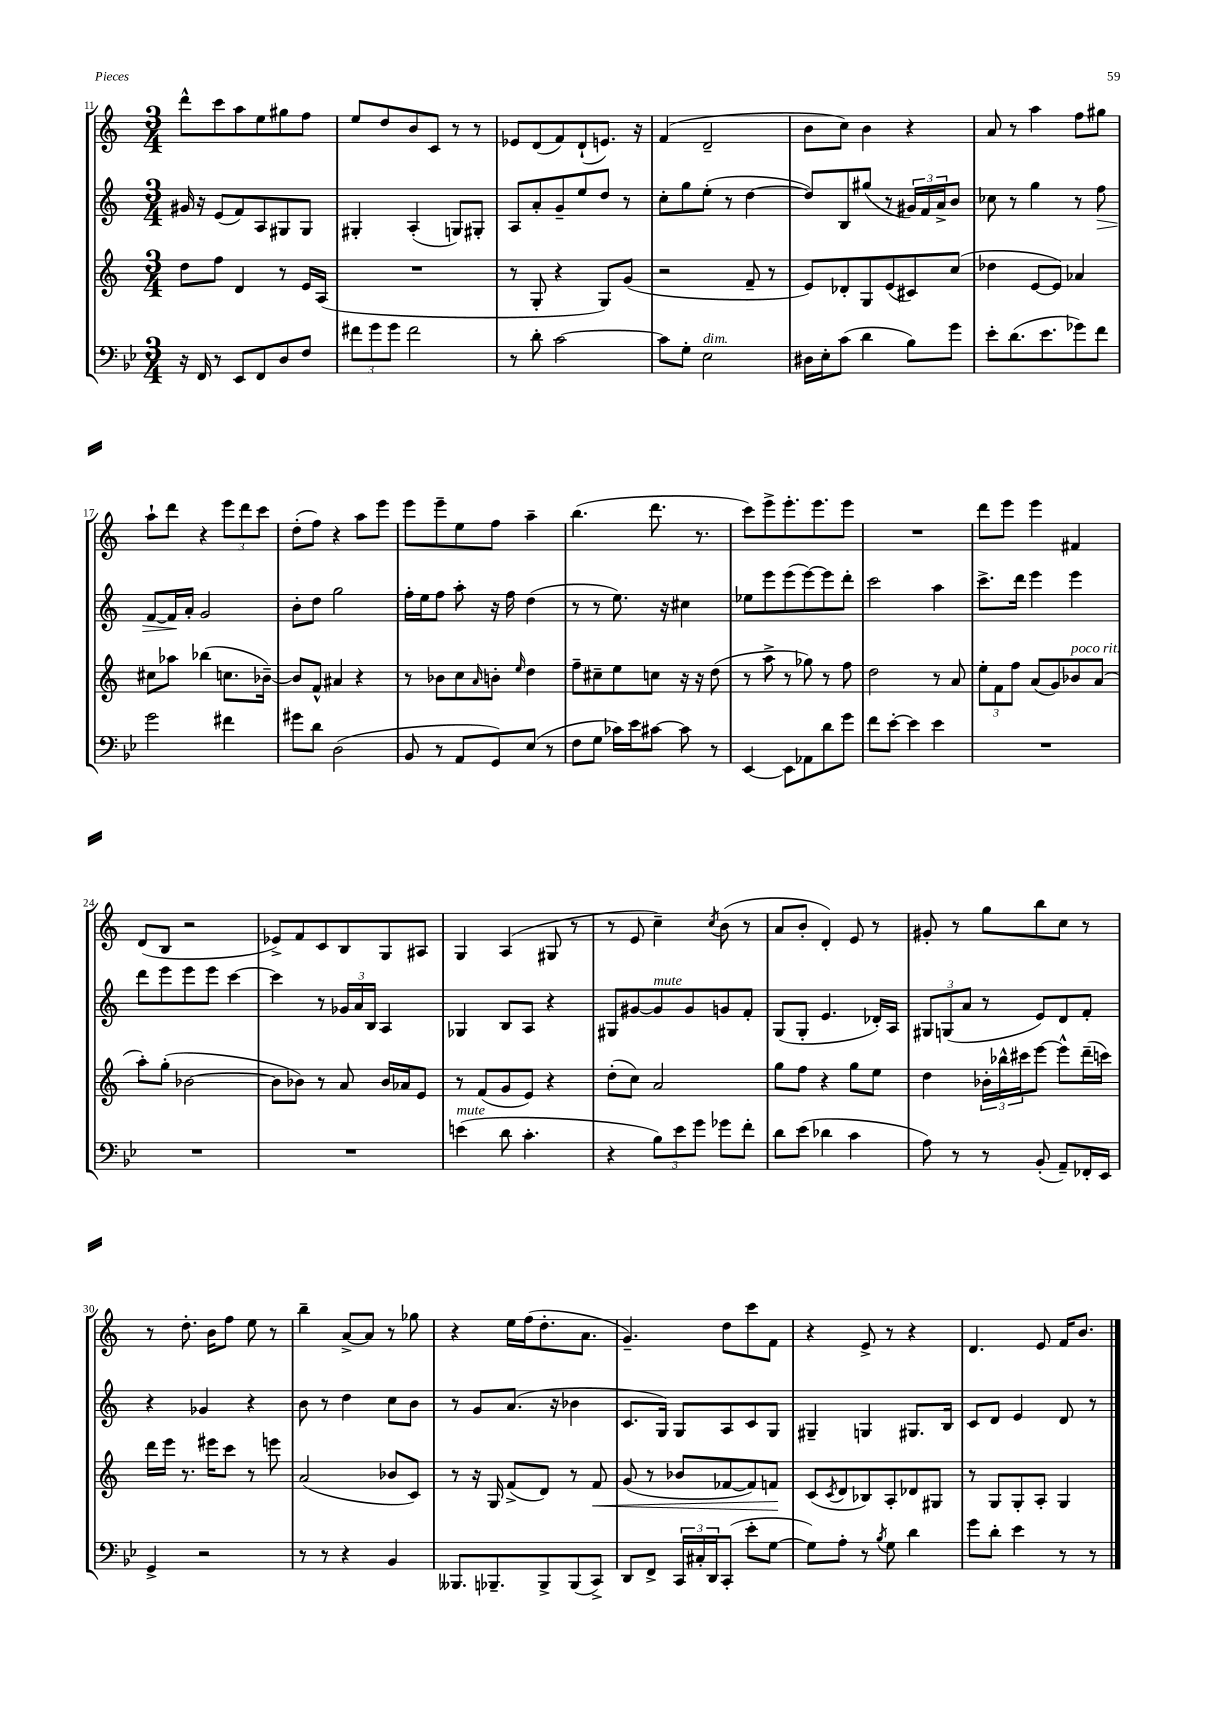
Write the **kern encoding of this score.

**kern	**kern	**kern	**kern
*staff4	*staff3	*staff2	*staff1
*clefF4	*clefG2	*clefG2	*clefG2
*k[b-e-]	*k[]	*k[]	*k[]
*M3/4	*M3/4	*M3/4	*M3/4
16r	8dd\L	16g#/	8ddd^^\L
16FF/	.	16r	.
8r	8ff\J	(8e/L	8ccc\
8EE-/L	4d/	8f/)	8aa\
8FF/	.	8A/	8ee\
8D/	8r	8G#/	8gg#\
8F/J	16e/LL	8G#/J	8ff\J
.	(16A/JJ	.	.
=	=	=	=
12f#\L	2.r	4G#'/	8ee/L
12g\	.	.	.
.	.	.	8dd/
12g\J	.	.	.
2f#\	.	(4A'/	8b/
.	.	.	8c/J
.	.	8G/L)	8r
.	.	8G#'/J	8r
=	=	=	=
8r	8r	8A/L	8e-/L
8d'\	8G'/	8a'/	(8d/
[2c\	4r	8g~/	8f/)
.	.	8ee/	(8d`/
.	8G/L)	8dd/J	8.e/J)
.	(8g/J	8r	.
.	.	.	16r
=	=	=	=
8c\]L	2r	8cc'\L	(4f/
8G'\J	.	8gg\	.
2E-\	.	(8ee'\J	2d~/
.	.	8r	.
.	8f~/	[4dd\	.
.	8r	.	.
=	=	=	=
16D#\LL	8e/L)	8dd/]L)	8b\L
16E-'\J	.	.	.
(8c\J	8d-'/	8B/	8cc\J)
4d\	8G/	(8gg#/J	4b\
.	(8e/	8r	.
8B-\L)	8c#/)	24g#/LL)	4r
.	.	24f/	.
.	.	24a^/J	.
8g\J	(8cc/J	8b/J	.
=	=	=	=
8e-'\L	4dd-\	8cc-\	8a/
(8.d\	.	8r	8r
.	[8e/L	4gg\	4aa\
8.e-\	.	.	.
.	8e/]J)	.	.
8g-\)	4a-/	8r	8ff\L
8f\J	.	8ff\	8gg#\J
=	=	=	=
2g\	8cc#\L	[8f/L	8aa`\L
.	8aa-\J	16f/]L	8ddd\J
.	.	16a'/JJ	.
.	(4bb-\	2g/	4r
4f#\	8.cc\L	.	12eee\L
.	.	.	12ddd\
.	.	.	12ccc\J
.	[16b-~\Jk)	.	.
=	=	=	=
8g#\L	8b-/]L	8b'\L	(8dd'\L
8d\J	8f^^/J	8dd\J	8ff\J)
(2D\	4a#/	2gg\	4r
.	4r	.	8aa\L
.	.	.	8eee\J
=	=	=	=
8BB-/	8r	16ff'\LL	8eee\L
.	.	16ee\J	.
8r	8b-\L	8ff\J	8eee~\
8AA/L	8cc\	8aa'\	8ee\
.	16qqa/	.	.
8GG/)	8b'\J	16r	8ff\J
.	.	16ff\	.
.	16qqee/	.	.
(8E-/J	4dd\	(4dd\	4aa~\
8r	.	.	.
=	=	=	=
8F\L	8ff~\L	8r	(4.bb\
8G\J	8cc#~\	8r	.
16c-\LL)	8ee\	8.ee\)	.
16e-\J	.	.	.
[8c#\J	8cc\J	.	8.ddd\
.	.	16r	.
8c#\]	16r	4cc#\	.
.	16r	.	8.r
8r	(8dd\	.	.
=	=	=	=
[4EE-/	8r	8ee-\L	8ccc\L)
.	8aa^\	8eee\	8eee^\
8EE-\]L	8r	(8eee\	8.eee'\
8AA-\	8gg-\)	[8eee\)	.
.	.	.	8.eee\
8d\	8r	8eee\]	.
8g\J	8ff\	8ddd'\J	8eee\J
=	=	=	=
8f\L	2dd\	2ccc\	2.r
[8e-'\J	.	.	.
4e-\]	.	.	.
4e-\	8r	4aa\	.
.	8a/	.	.
=	=	=	=
2.r	12ee'\L	8.ccc^\L	8ddd\L
.	12f\	.	.
.	.	.	8eee\J
.	12ff\J	.	.
.	.	16ddd\Jk	.
.	(8a/L	4eee\	4eee\
.	8g/)	.	.
.	8b-/	4eee\	4f#/
.	(8a/J	.	.
=	=	=	=
2.r	8aa'\L)	8ddd\L	(8d/L
.	(8gg'\J	8eee\	8B/J
.	[2b-\	8eee\	2r
.	.	8eee\J	.
.	.	[4ccc\	.
=	=	=	=
2.r	8b-\]L	4ccc\]	8e-^/L)
.	8b-\J)	.	8f/
.	8r	8r	8c/
.	8a/	24g-/LL	8B/
.	.	24a/	.
.	.	24B/JJ	.
.	16b-/LL	4A/	8G/
.	16a-/J	.	.
.	8e/J	.	8A#/J
=	=	=	=
(4e\	8r	4G-/	4G/
.	(8f/L	.	.
8d\	8g/	8B/L	(4A/
4.c'\	8e/J)	8A/J	.
.	4r	4r	8G#/
.	.	.	8r
=	=	=	=
4r	(8dd'\L	8G#/L	8r
.	8cc\J)	[8g#/	8e/
12B-\L)	2a/	8g#/]	4cc~\)
12e-\	.	.	.
.	.	8g#/	.
12g\J	.	.	.
.	.	.	8qcc/
8g-\L	.	8g/	(8b\
8f'\J	.	8f'/J	8r
=	=	=	=
8d\L	8gg\L	(8G/L	8a/L
(8e-\J	8ff\J	8G'/J	8b'/J
4d-\	4r	4.e/	4d'/)
4c\	8gg\L	.	8e/
.	8ee\J	16d-'/LL)	8r
.	.	16A/JJ	.
=	=	=	=
8A\)	4dd\	12G#/L	8g#'/
.	.	(12G/	.
8r	.	.	8r
.	.	12a/J	.
8r	24b-'\LL	8r	8gg\L
.	24bb-^^\	.	.
.	24ccc#\J	.	.
(8BB-'/	[8eee\J	8e/L)	8bb\
8AA~/L)	8eee^^\]L	8d/	8cc\J
16FF-'/L	(16ddd~\L	8f'/J	8r
16EE-/JJ	16ccc\JJ)	.	.
=	=	=	=
4GG^/	16ddd\LL	4r	8r
.	16eee\JJ	.	.
.	8.r	.	8.dd'\
2r	.	4g-/	.
.	16eee#\LK	.	16b\LK
.	8ccc\J	.	8ff\J
.	8r	4r	8ee\
.	8eee\	.	8r
=	=	=	=
8r	(2a/	8b\	4bb~\
8r	.	8r	.
4r	.	4dd\	[8a^/L
.	.	.	8a/]J
4BB-/	8b-/L	8cc\L	8r
.	8c/J)	8b\J	8gg-\
=	=	=	=
8.BBB--/L	8r	8r	4r
.	16r	8g/L	.
8.BBB-~/	16G/	.	.
.	(8f^/L	(8.a/J	16ee\LL
.	.	.	(16ff\J
8BBB-^/	8d/J)	.	8.dd'\
.	.	16r	.
(8BBB-/	8r	4b-\	.
.	.	.	8.a\J
8CC^/J)	8f/	.	.
=	=	=	=
8DD/L	(8g/	8.c/L	4.g~/)
8FF^/J	8r	.	.
.	.	16G/Jk)	.
24CC/LL	8b-/L	8G/L	.
24C#'/	.	.	.
24DD/J	.	.	.
(8CC'/J	[8f-/	8A/	8dd\L
8e-'\L	8f-/])	8c/	8ccc\
[8G\J	8f/J	8G/J	8f\J
=	=	=	=
8G\]L)	(8c/L	4G#~/	4r
.	8qc/	.	.
8A'\J	8d/	.	.
8r	8B-/)	4G/	8e^/
8qB-/	.	.	.
8G\	8A'/	.	8r
4d\	8d-/	8.G#/L	4r
.	8G#/J	.	.
.	.	16B/Jk	.
=	=	=	=
8g\L	8r	8c/L	4.d/
8d'\J	8G/L	8d/J	.
4e-\	8G'/	4e/	.
.	8A'/J	.	8e/
8r	4G/	8d/	16f/LK
.	.	.	8.b/J
8r	.	8r	.
==	==	==	==
*-	*-	*-	*-
